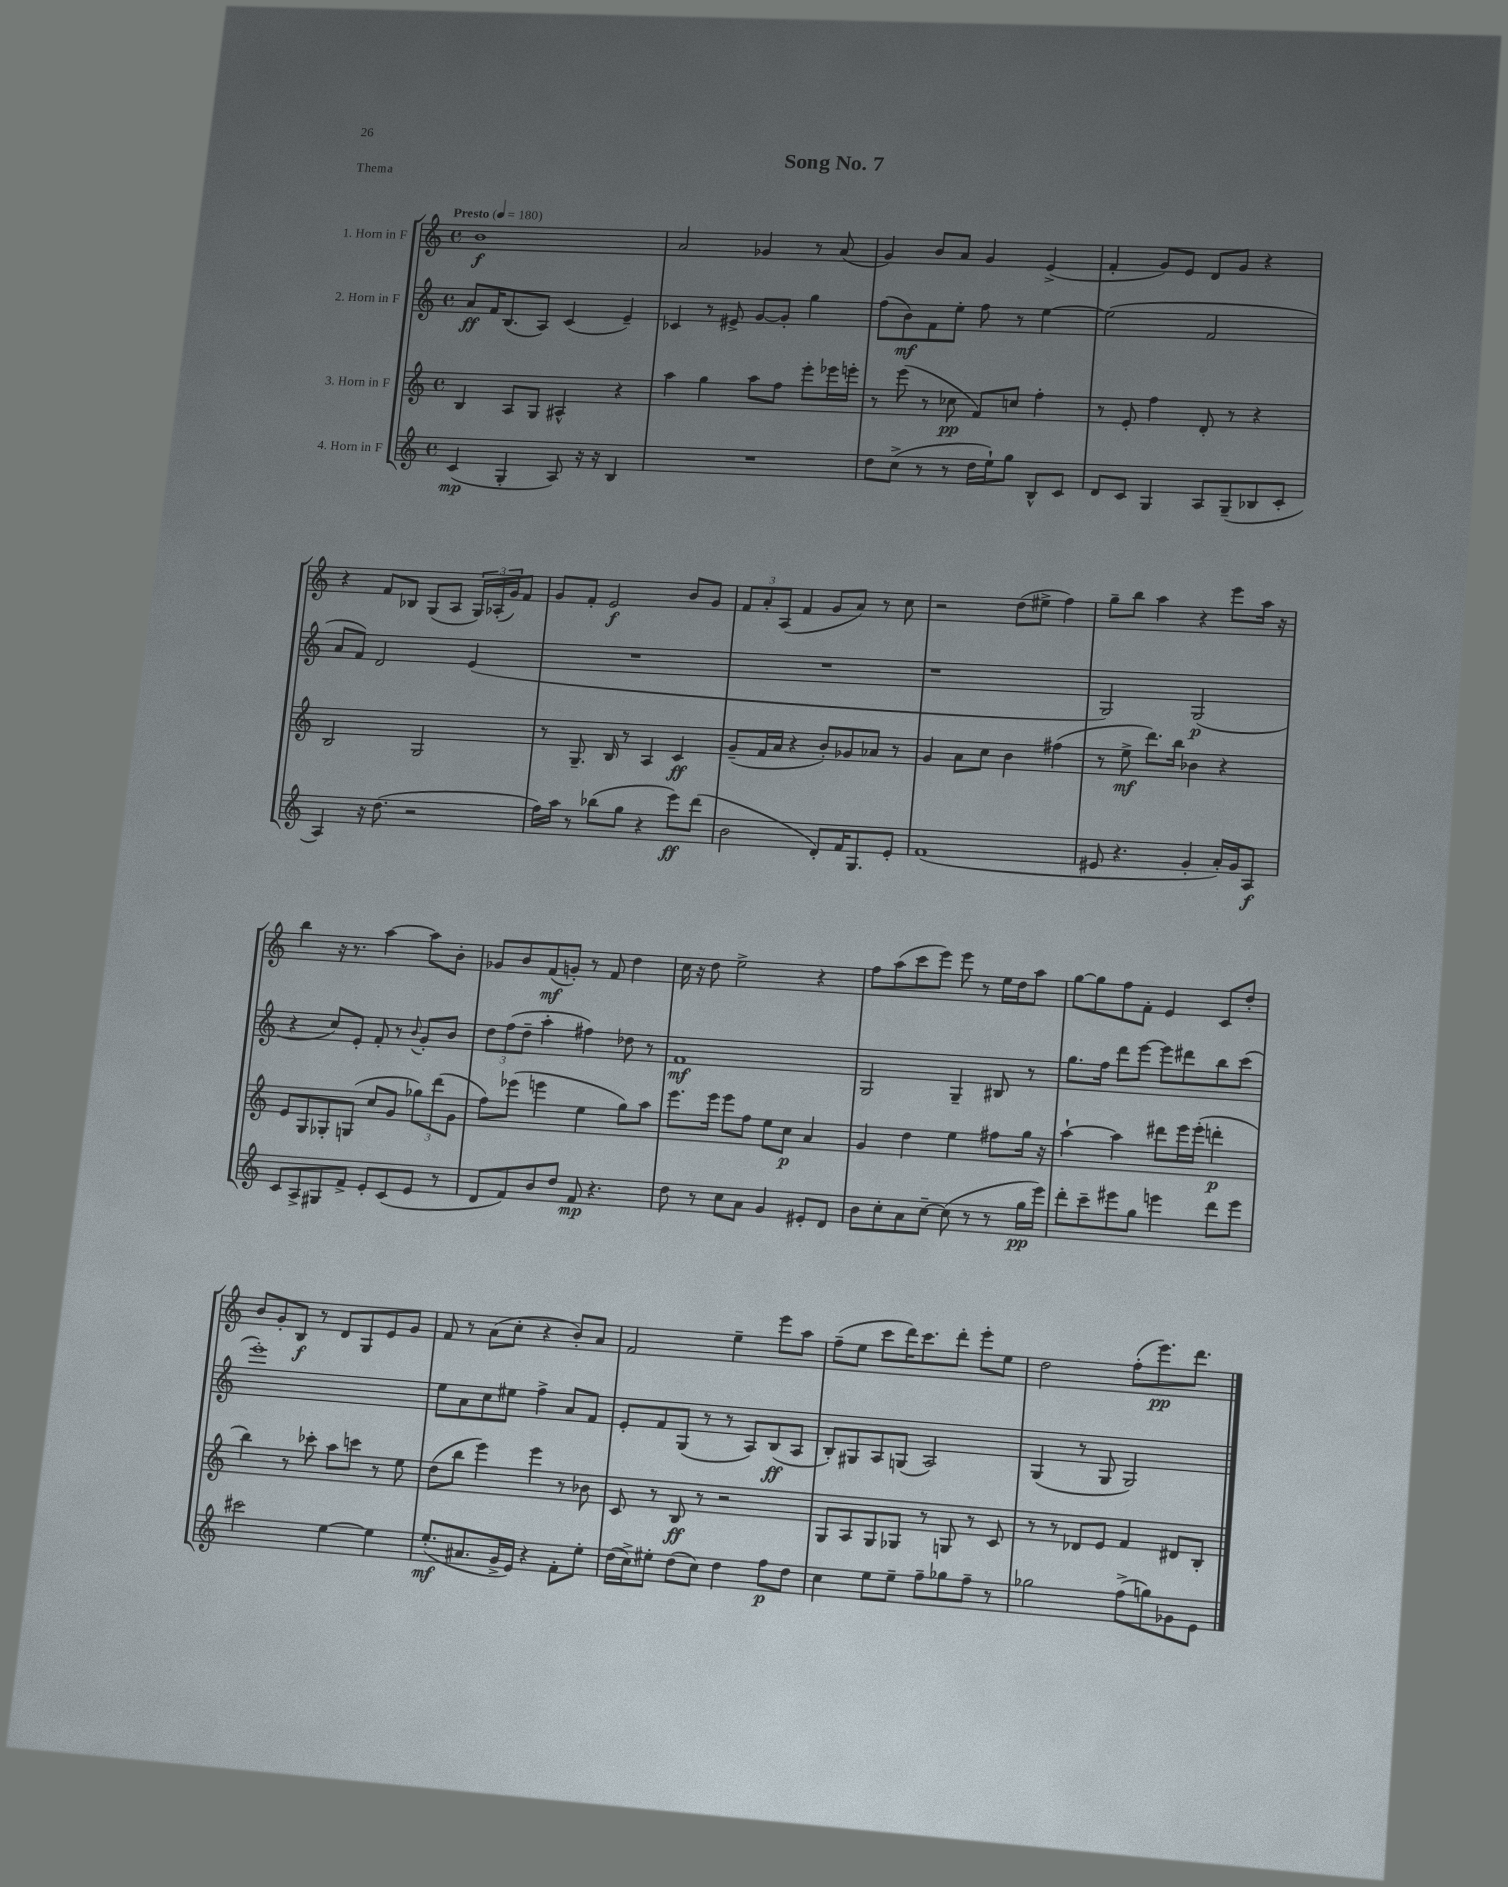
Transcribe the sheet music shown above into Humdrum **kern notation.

**kern	**dynam	**kern	**dynam	**kern	**dynam	**kern	**dynam
*part4	*part4	*part3	*part3	*part2	*part2	*part1	*part1
*staff4	*staff4	*staff3	*staff3	*staff2	*staff2	*staff1	*staff1
*I"4. Horn in F	*	*I"3. Horn in F	*	*I"2. Horn in F	*	*I"1. Horn in F	*
*clefG2	*	*clefG2	*	*clefG2	*	*clefG2	*
*k[]	*	*k[]	*	*k[]	*	*k[]	*
*M4/4	*	*M4/4	*	*M4/4	*	*M4/4	*
*met(c)	*	*met(c)	*	*met(c)	*	*met(c)	*
*MM180	*	*MM180	*	*MM180	*	*MM180	*
=1	=1	=1	=1	=1	=1	=1	=1
!	!	!	!	!	!	!LO:TX:a:B:t=Presto	!
(4c/	mp	4B/	.	8a/L	ff	1b	f
.	.	.	.	16f/K	.	.	.
.	.	.	.	(8.B/	.	.	.
4G'/	.	8A/L	.	.	.	.	.
.	.	8G/J	.	8A/J)	.	.	.
8A/)	.	4A#X^^/	.	(4c/	.	.	.
16r	.	.	.	.	.	.	.
16r	.	.	.	.	.	.	.
4B/	.	4r	.	4e~/)	.	.	.
=2	=2	=2	=2	=2	=2	=2	=2
1r	.	4aa\	.	4c-X/	.	2a/	.
.	.	4gg\	.	8r	.	.	.
.	.	.	.	8e#X^/	.	.	.
.	.	8aa\L	.	[8g/L	.	4g-X/	.
.	.	8ff\J	.	8g'/J]	.	.	.
.	.	8eee'\L	.	4gg\	.	8r	.
.	.	16eee-X\L	.	.	.	(8a/	.
.	.	16eeen'\JJ	.	.	.	.	.
=3	=3	=3	=3	=3	=3	=3	=3
8dd\L	.	8r	.	(8ff\L	.	4g/)	.
(8cc^\J	.	(8eee\	.	8b\)	mf	.	.
8r	.	8r	.	8f\	.	8b/L	.
8r	.	8cc-X\	pp	8ee'\J	.	8a/J	.
16dd\LL	.	8f/L)	.	8ff\	.	4g/	.
16ee`\J)	.	.	.	.	.	.	.
8gg\J	.	8ccn/J	.	8r	.	.	.
8B^^/L	.	4ff'\	.	[4ee\	.	(4e^/	.
8c/J	.	.	.	.	.	.	.
=4	=4	=4	=4	=4	=4	=4	=4
8d/L	.	8r	.	(2ee\]	.	4f'/	.
8c/J	.	8e'/	.	.	.	.	.
4G/	.	4ff\	.	.	.	8g/L)	.
.	.	.	.	.	.	8e/J	.
8A/L	.	8d'/	.	2f/	.	8d/L	.
(8G~/	.	8r	.	.	.	8g/J	.
8B-X/	.	4r	.	.	.	4r	.
8c'/J	.	.	.	.	.	.	.
!!LO:LB:g=z
=5	=5	=5	=5	=5	=5	=5	=5
4A/)	.	2B/	.	8a/L	.	4r	.
.	.	.	.	8f/J)	.	.	.
16r	.	.	.	2d/	.	8f/L	.
(8.dd\	.	.	.	.	.	.	.
.	.	.	.	.	.	8B-X/J	.
2r	.	2G/	.	.	.	(8G/L	.
.	.	.	.	.	.	8A/J	.
.	.	.	.	(4e/	.	24G/LL)	.
.	.	.	.	.	.	(24A-X'/	.
.	.	.	.	.	.	24g/J)	.
.	.	.	.	.	.	8f/J	.
=6	=6	=6	=6	=6	=6	=6	=6
16ff\LL)	.	8r	.	1r	.	8g/L	.
16aa\JJ	.	.	.	.	.	.	.
8r	.	8.G~/	.	.	.	8f'/J	.
(8bb-X\L	.	.	.	.	.	2e/	f
.	.	16B/	.	.	.	.	.
8gg\J	.	8r	.	.	.	.	.
4r	.	4A/	.	.	.	.	.
8eee\L)	ff	4c/	ff	.	.	8b/L	.
(8ddd\J	.	.	.	.	.	8g/J	.
=7	=7	=7	=7	=7	=7	=7	=7
2b\	.	(8g~/L	.	1r	.	12f/L	.
.	.	.	.	.	.	12a'/	.
.	.	16f/L	.	.	.	.	.
.	.	.	.	.	.	(12A/J	.
.	.	16a/JJ	.	.	.	.	.
.	.	4r	.	.	.	4f/	.
8d'/L)	.	8b'/L)	.	.	.	8g/L	.
16f/K	.	8g-X/	.	.	.	8a/J)	.
8.G/	.	.	.	.	.	.	.
.	.	8a-X/J	.	.	.	8r	.
8e'/J	.	8r	.	.	.	8cc\	.
=8	=8	=8	=8	=8	=8	=8	=8
(1f	.	4g/	.	1r	.	2r	.
.	.	8a\L	.	.	.	.	.
.	.	8cc\J	.	.	.	.	.
.	.	4b\	.	.	.	(8dd\L	.
.	.	.	.	.	.	8ee#X^\J	.
.	.	(4ff#X\	.	.	.	4ff\)	.
=9	=9	=9	=9	=9	=9	=9	=9
8e#X/	.	8r	.	2G/)	.	8gg~\L	.
4.r	.	8ee^\	mf	.	.	8bb\J	.
.	.	8.ddd\L)	.	.	.	4aa\	.
.	.	16bb\Jk	.	.	.	.	.
4g'/	.	4b-X\	.	(2G/	p	4r	.
16a'/LL)	.	4r	.	.	.	8eee\L	.
16g/J	.	.	.	.	.	.	.
8A/J	f	.	.	.	.	16aa\Jk	.
.	.	.	.	.	.	16r	.
!!LO:LB:g=z
=10	=10	=10	=10	=10	=10	=10	=10
8c/L	.	8e/L	.	4r	.	4bb\	.
8A^/	.	8G/	.	.	.	.	.
8G#X/	.	8G-X'/	.	8cc/L)	.	16r	.
.	.	.	.	.	.	8.r	.
8f^/J	.	(8Gn/J	.	8e'/J	.	.	.
8e'/L	.	8cc/L	.	8f'/	.	[4aa\	.
(8c/	.	8g/J	.	8r	.	.	.
.	.	.	.	8qqb/	.	.	.
8e/J	.	12gg-X\L)	.	8g'/L	.	8aa\L]	.
.	.	(12ddd\	.	.	.	.	.
8r	.	.	.	8b/J	.	8b'\J	.
.	.	12g\J	.	.	.	.	.
=11	=11	=11	=11	=11	=11	=11	=11
8d/L	.	8ff\L)	.	12dd\L	.	8g-X/L	.
.	.	.	.	(12ff\	.	.	.
8f/)	.	(8eee-X\J	.	.	.	8b/	.
.	.	.	.	12dd~\J	.	.	.
8b/	.	4eeen\	.	4aa'\	.	(8f/	mf
8dd/J	.	.	.	.	.	8gn'/J)	.
8f/	mp	4ee\	.	4ff#X\)	.	8r	.
4.r	.	.	.	.	.	8f/	.
.	.	8gg\L)	.	8dd-X\	.	4dd\	.
.	.	8aa\J	.	8r	.	.	.
=12	=12	=12	=12	=12	=12	=12	=12
8dd\	.	8.eee\L	.	1f	mf	16cc\	.
.	.	.	.	.	.	16r	.
8r	.	.	.	.	.	8dd\	.
.	.	16eee\Jk	.	.	.	.	.
8cc\L	.	8eee\L	.	.	.	2ee^\	.
8a\J	.	8ff\J	.	.	.	.	.
4g/	.	8ee\L	.	.	.	.	.
.	.	8cc\J	p	.	.	.	.
8e#X'/L	.	4a/	.	.	.	4r	.
8d/J	.	.	.	.	.	.	.
=13	=13	=13	=13	=13	=13	=13	=13
8b\L	.	4g/	.	2G/	.	8ff\L	.
8cc'\	.	.	.	.	.	(8aa\	.
8a\	.	4dd\	.	.	.	8ccc\	.
[8cc~\J	.	.	.	.	.	8eee\J)	.
(8cc\]	.	4ee\	.	4G~/	.	8eee\	.
8r	.	.	.	.	.	8r	.
8r	.	8ff#X\L	.	8B#X/	.	16ee\LL	.
.	.	.	.	.	.	16dd\J	.
16gg\LL	pp	16gg\Jk	.	8r	.	8aa\J	.
16eee\JJ)	.	16r	.	.	.	.	.
=14	=14	=14	=14	=14	=14	=14	=14
8ddd'\L	.	[4aa`\	.	8.gg\L	.	[8gg\L	.
8ccc~\	.	.	.	.	.	8gg\]	.
.	.	.	.	16ff\Jk	.	.	.
8eee#X\	.	4aa\]	.	8ddd\L	.	8ff\	.
8gg\J	.	.	.	[8eee\J	.	8f'\J	.
4eeen\	.	8ddd#X\L	.	8eee\L]	.	4e/	.
.	.	16eee\L	.	8ddd#X\	.	.	.
.	.	(16eee'\JJ	.	.	.	.	.
8ddd\L	.	4dddn'\	p	8bb\	.	8c/L	.
8eee\J	.	.	.	(8ccc\J	.	8dd'/J	.
!!LO:LB:g=z
=15	=15	=15	=15	=15	=15	=15	=15
2ccc#X\	.	4bb\)	.	1eee')	.	8b/L	.
.	.	.	.	.	.	8g'/	.
.	.	8r	.	.	.	8B/J	f
.	.	8ccc-X'\	.	.	.	8r	.
[4ee\	.	8aa\L	.	.	.	8d/L	.
.	.	8cccn\J	.	.	.	8G/	.
4ee\]	.	8r	.	.	.	8e/	.
.	.	8ee\	.	.	.	8g/J	.
=16	=16	=16	=16	=16	=16	=16	=16
(8.ee'/L	mf	(8dd\L	.	8ee\L	.	8f/	.
.	.	8bb\J	.	8a\	.	8r	.
8.a#X/	.	.	.	.	.	.	.
.	.	4eee\)	.	8cc\	.	(8a\L	.
16g^/L	.	.	.	8ee#X\J	.	8cc'\J	.
16e/JJ)	.	.	.	.	.	.	.
4r	.	4eee\	.	4ff^\	.	4r	.
8f'\L	.	8r	.	8a/L	.	8b'/L)	.
8ee'\J	.	8b-X\	.	8f/J	.	8a/J	.
=17	=17	=17	=17	=17	=17	=17	=17
(16dd\LL	.	8c/	.	8e'/L	.	2f/	.
16cc^\J)	.	.	.	.	.	.	.
8ee#X'\J	.	8r	.	8f/	.	.	.
(8dd\L	.	8B/	ff	(8G/J	.	.	.
8cc\J)	.	8r	.	8r	.	.	.
4dd\	.	2r	.	8r	.	4ee~\	.
.	.	.	.	8A/L)	.	.	.
8ff\L	p	.	.	(8B/	ff	8eee\L	.
8dd\J	.	.	.	8A/J	.	8aa\J	.
=18	=18	=18	=18	=18	=18	=18	=18
4cc\	.	8G/L	.	8B'/L)	.	(8ff~\L	.
.	.	8A/	.	8G#X/	.	8ee\J	.
8ee\L	.	8G/	.	8A/	.	8ccc\L	.
8ee~\J	.	8G-X/J	.	(8Gn/J	.	16ddd\K)	.
.	.	.	.	.	.	8.ccc\	.
8ff~\L	.	8r	.	2A/)	.	.	.
8gg-X\	.	8Gn/	.	.	.	8ddd'\J	.
8ff~\J	.	8r	.	.	.	8eee'\L	.
8r	.	8c/	.	.	.	8ee\J	.
=19	=19	=19	=19	=19	=19	=19	=19
2gg-X\	.	8r	.	(4G/	.	2dd\	.
.	.	8r	.	.	.	.	.
.	.	8d-X/L	.	8r	.	.	.
.	.	8e/J	.	8G/	.	.	.
(8ff^\L	.	4f/	.	2G/)	.	(8ff'\L	.
8ggn\)	.	.	.	.	.	8.eee\)	pp
8g-X\	.	8d#X/L	.	.	.	.	.
.	.	.	.	.	.	8.ddd\J	.
8e\J	.	8B'/J	.	.	.	.	.
==	==	==	==	==	==	==	==
*-	*-	*-	*-	*-	*-	*-	*-
